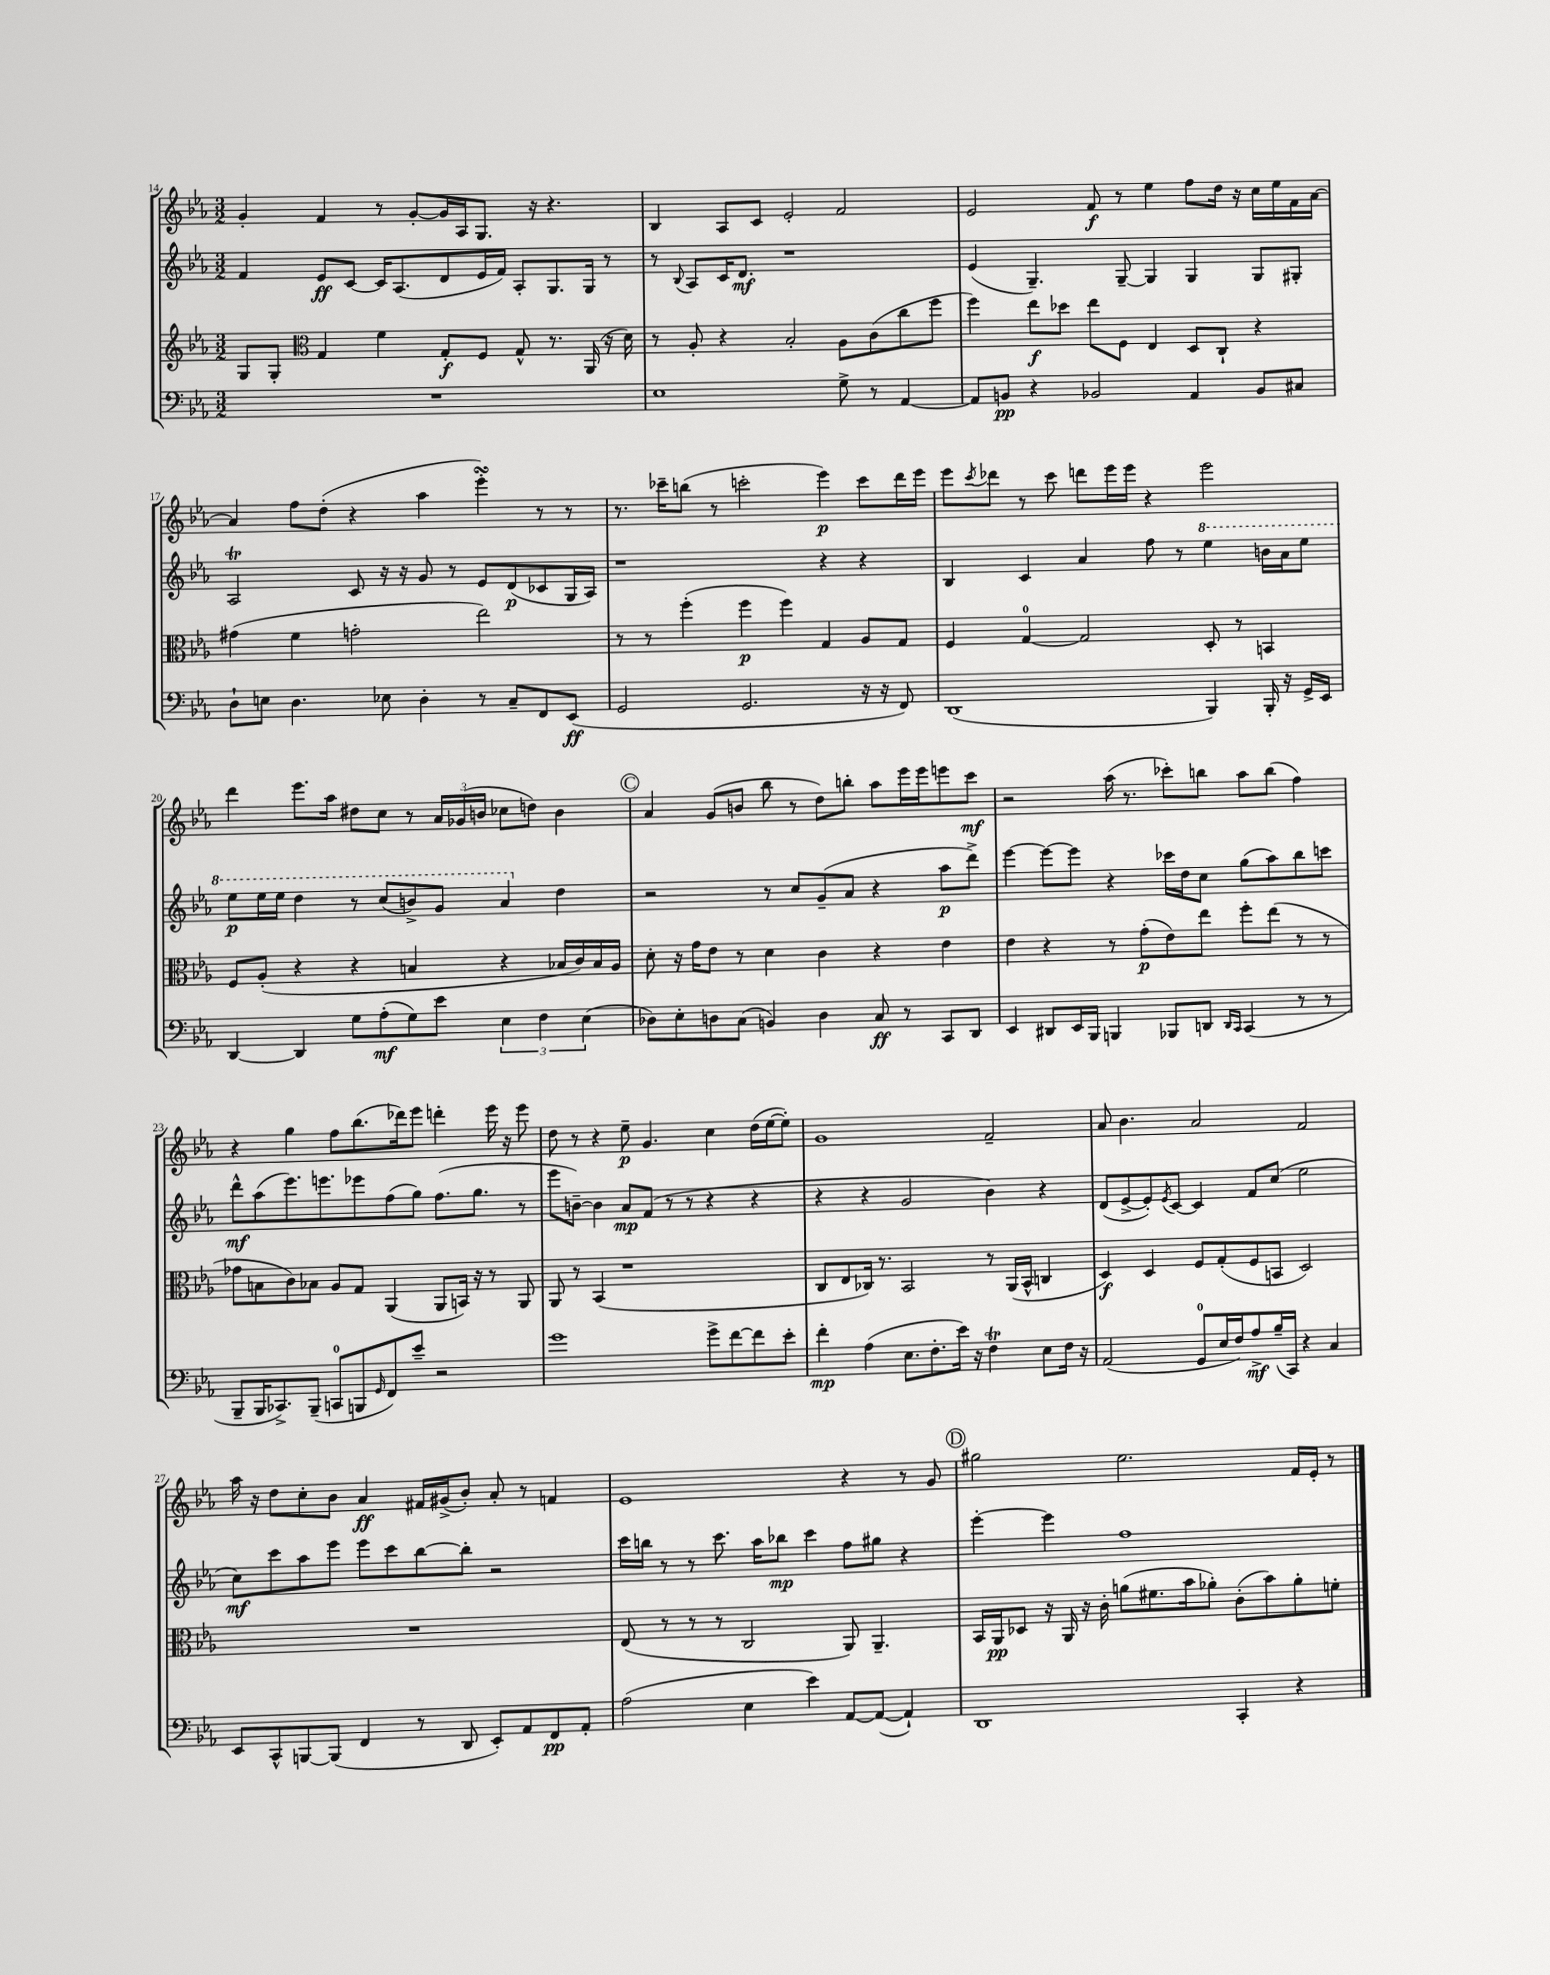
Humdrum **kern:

**kern	**kern	**kern	**kern
*staff4	*staff3	*staff2	*staff1
*clefF4	*clefG2	*clefG2	*clefG2
*k[b-e-a-]	*k[b-e-a-]	*k[b-e-a-]	*k[b-e-a-]
*M3/2	*M3/2	*M3/2	*M3/2
1.r	8G	4f	4g'
.	8G'	.	.
*	*clefC3	*	*
.	4G	8e-	4f
.	.	[8c	.
.	4f	16c]	8r
.	.	(8.A-	.
.	.	.	[8g'
.	8G'	8d	16g]
.	.	.	16A-
.	8F	16e-	8.G
.	.	16f)	.
.	8G^^	8A-'	.
.	.	.	16r
.	8.r	8.G	4.r
.	(16AA-	16G	.
.	16r	8r	.
.	16d)	.	.
=	=	=	=
1E-	8r	8r	4B-
.	.	8qqB-	.
.	8A-'	8A-	.
.	4r	16c	8A-
.	.	8.d	.
.	.	.	8c
.	2B-'	1r	2e-'
8G^	8A-	.	2f
8r	(8c	.	.
[4AA-	8cc	.	.
.	8ff	.	.
=	=	=	=
8AA-]	4ff)	(4e-	2e-
8BB	.	.	.
4r	8ee-	4.G~)	.
.	8dd-	.	.
2BB-	8ee-	.	8f
.	8F	[8G~	8r
.	4E-	4G]	4ee-
4AA-	8D	4G	8ff
.	8C`	.	16dd
.	.	.	16r
8BB-	4r	8G	16cc
.	.	.	16ee-
8C#	.	8G#'	16f
.	.	.	[16a-
=	=	=	=
8D`	(4g#	2A-	4a-]
8E	.	.	.
4.D	4f	.	8ff
.	.	.	(8dd'
.	2g'	8c	4r
8E-	.	16r	.
.	.	16r	.
4D'	.	8g	4aa-
.	.	8r	.
8r	2ee-)	8e-	4eee-')
8C~	.	(8d	.
8FF	.	8c-	8r
(8EE-	.	16G	8r
.	.	16A-)	.
=	=	=	=
2GG	8r	1r	8.r
.	8r	.	.
.	.	.	16ccc-~
.	(4ff'	.	(8bb
.	.	.	8r
2.GG	4ff	.	2ccc'
.	4ff)	.	.
.	4G	4r	4eee-)
16r	8A-	4r	8ccc
16r	.	.	.
8FF)	8G	.	16ddd
.	.	.	16eee-
=	=	=	=
(1DD	4F	4B-	8eee-
.	.	.	8qccc
.	.	.	8ddd-
.	[4G	4c	8r
.	.	.	8ccc
.	2G]	4a-	8ddd
.	.	.	16eee-
.	.	.	16eee-
.	.	8ff	4r
.	.	8r	.
4BBB-)	8D'	4eee-	2eee-
.	8r	.	.
16BBB-'	4BB	16bb	.
16r	.	16aa-	.
16GG^	.	8eee-	.
16EE-	.	.	.
=	=	=	=
[4DD	8F	8eee-	4ddd
.	(8A-'	16eee-	.
.	.	16eee-	.
4DD]	4r	4ddd	8.eee-
.	.	.	16aa-
8G	4r	8r	8dd#
(8A-'	.	(8ccc	8cc
8G)	4B	8bb^)	8r
8e-	.	8gg	24a-
.	.	.	(24g-
.	.	.	24b
6E-	4r	4aa-	8cc-
.	.	.	8dd)
6F	.	.	.
.	16B-	4dd	4b
.	16c)	.	.
(6E-	.	.	.
.	16B-	.	.
.	16A-	.	.
=	=	=	=
8D-)	8d'	2r	4a-
8E-'	16r	.	.
.	16g	.	.
8D	8e-	.	(8g
(8C	8r	.	8b
4BB)	4d	8r	8bb-
.	.	8cc	8r
4D	4c	(8g~	8dd)
.	.	8a-	8bb'
8C	4r	4r	8aa-
8r	.	.	16eee-
.	.	.	16eee-
8CC	4e-	8aa-	8eee
8DD	.	8ddd^)	8ccc
=	=	=	=
4EE-	4e-	[4eee-	2r
8DD#	4r	8eee-_	.
16EE-	.	8eee-]	.
16BBB-	.	.	.
4BBB	8r	4r	(16aa-
.	.	.	8.r
.	(8g'	.	.
8BBB-	8e-)	16ccc-	8ccc-')
.	.	16dd	.
8DD	8ee-	8cc	8bb
16qqDD	.	.	.
16qqCC	.	.	.
(4CC	8ff'	(8gg	8aa-
.	(8ee-	8aa-)	(8bb
8r	8r	8bb-	4ff)
8r	8r	8ccc	.
=	=	=	=
8BBB-~	8g-	8ddd^^	4r
16BBB-	8B	(8aa-	.
8.CC-^)	.	.	.
.	8c)	8.eee-)	4gg
(8BBB-~	8B-	.	.
.	.	8.eee	.
8CC	8A-	.	8ff
8BBB	8G	8eee-	(8.bb-
16qqGG	.	.	.
8FF)	(4AA-	(8ff	.
.	.	.	16ddd-)
8e-~	.	8gg)	8eee-
2r	8AA-	(8.ff	4ddd'
.	16BB)	.	.
.	16r	8.gg	.
.	8r	.	16eee-
.	.	.	16r
.	8AA-	8r	8eee-
=	=	=	=
1g	8AA-	8eee-	8dd
.	8r	[8b~)	8r
.	(4BB-	4b]	4r
.	1r	8a-	8ee-~
.	.	(8f	4.g
.	.	8r	.
.	.	8r	.
8g^	.	4r	4cc
[8f	.	.	.
8f]	.	4r	(16dd
.	.	.	[16ee-
8e-'	.	.	8ee-'])
=	=	=	=
4f'	8C	4r	1g
.	8E-	.	.
(4A-	16C-)	4r	.
.	8.r	.	.
8.E-	2BB-	2g	.
8.F'	.	.	.
16e-)	.	.	.
16r	.	.	.
4F	8r	4b-)	2f~
.	(16AA-	.	.
.	16BB-^^	.	.
8E-	4C	4r	.
16F	.	.	.
16r	.	.	.
=	=	=	=
(2AA-	4D)	(8d	8a-
.	.	[8e-^	4.b-
.	4D	8e-'])	.
.	.	8qe-	.
.	.	[8c	.
8GG	8F	4c]	2a-
16E-	(8G'	.	.
16F)	.	.	.
8A-^	8F	8f	.
(16B-~	8BB	(8cc	.
16CC)	.	.	.
4r	2D)	2ee-	2f
4C	.	.	.
=	=	=	=
8EE-	1.r	8cc)	16aa-
.	.	.	16r
8CC^^	.	8ccc	8dd
[8BBB	.	8aa-	8cc'
(8BBB]	.	8eee-	8b-
4FF	.	8eee-	4a-
.	.	8ccc	.
8r	.	[8bb-	16f#
.	.	.	(16g#^
8DD	.	8bb-']	8b-')
8EE-')	.	2r	8a-'
8AA-	.	.	8r
8FF	.	.	4f
8AA-'	.	.	.
=	=	=	=
(2A-	(8E-	16ccc	1e-
.	.	16bb	.
.	8r	8r	.
.	8r	8r	.
.	8r	8.ccc	.
4E-	2C	.	.
.	.	16aa-	.
.	.	8bb-	.
4e-)	.	4ccc	.
[8AA-	8AA-)	8ff	4r
(8AA-_	4.AA-~	8gg#	.
4AA-`])	.	4r	8r
.	.	.	8g
=	=	=	=
1DD	16BB-	[4eee-'	2gg#
.	16AA-	.	.
.	8D-	.	.
.	16r	4eee-]	.
.	16AA-	.	.
.	16r	.	.
.	16c'	.	.
.	(8a	1ff	2.ee-
.	8.f#	.	.
.	16b-	.	.
.	8a-')	.	.
4CC'	(8c'	.	.
.	8b-)	.	.
4r	8a-'	.	16f
.	.	.	16e-'
.	8f'	.	8r
==	==	==	==
*-	*-	*-	*-
